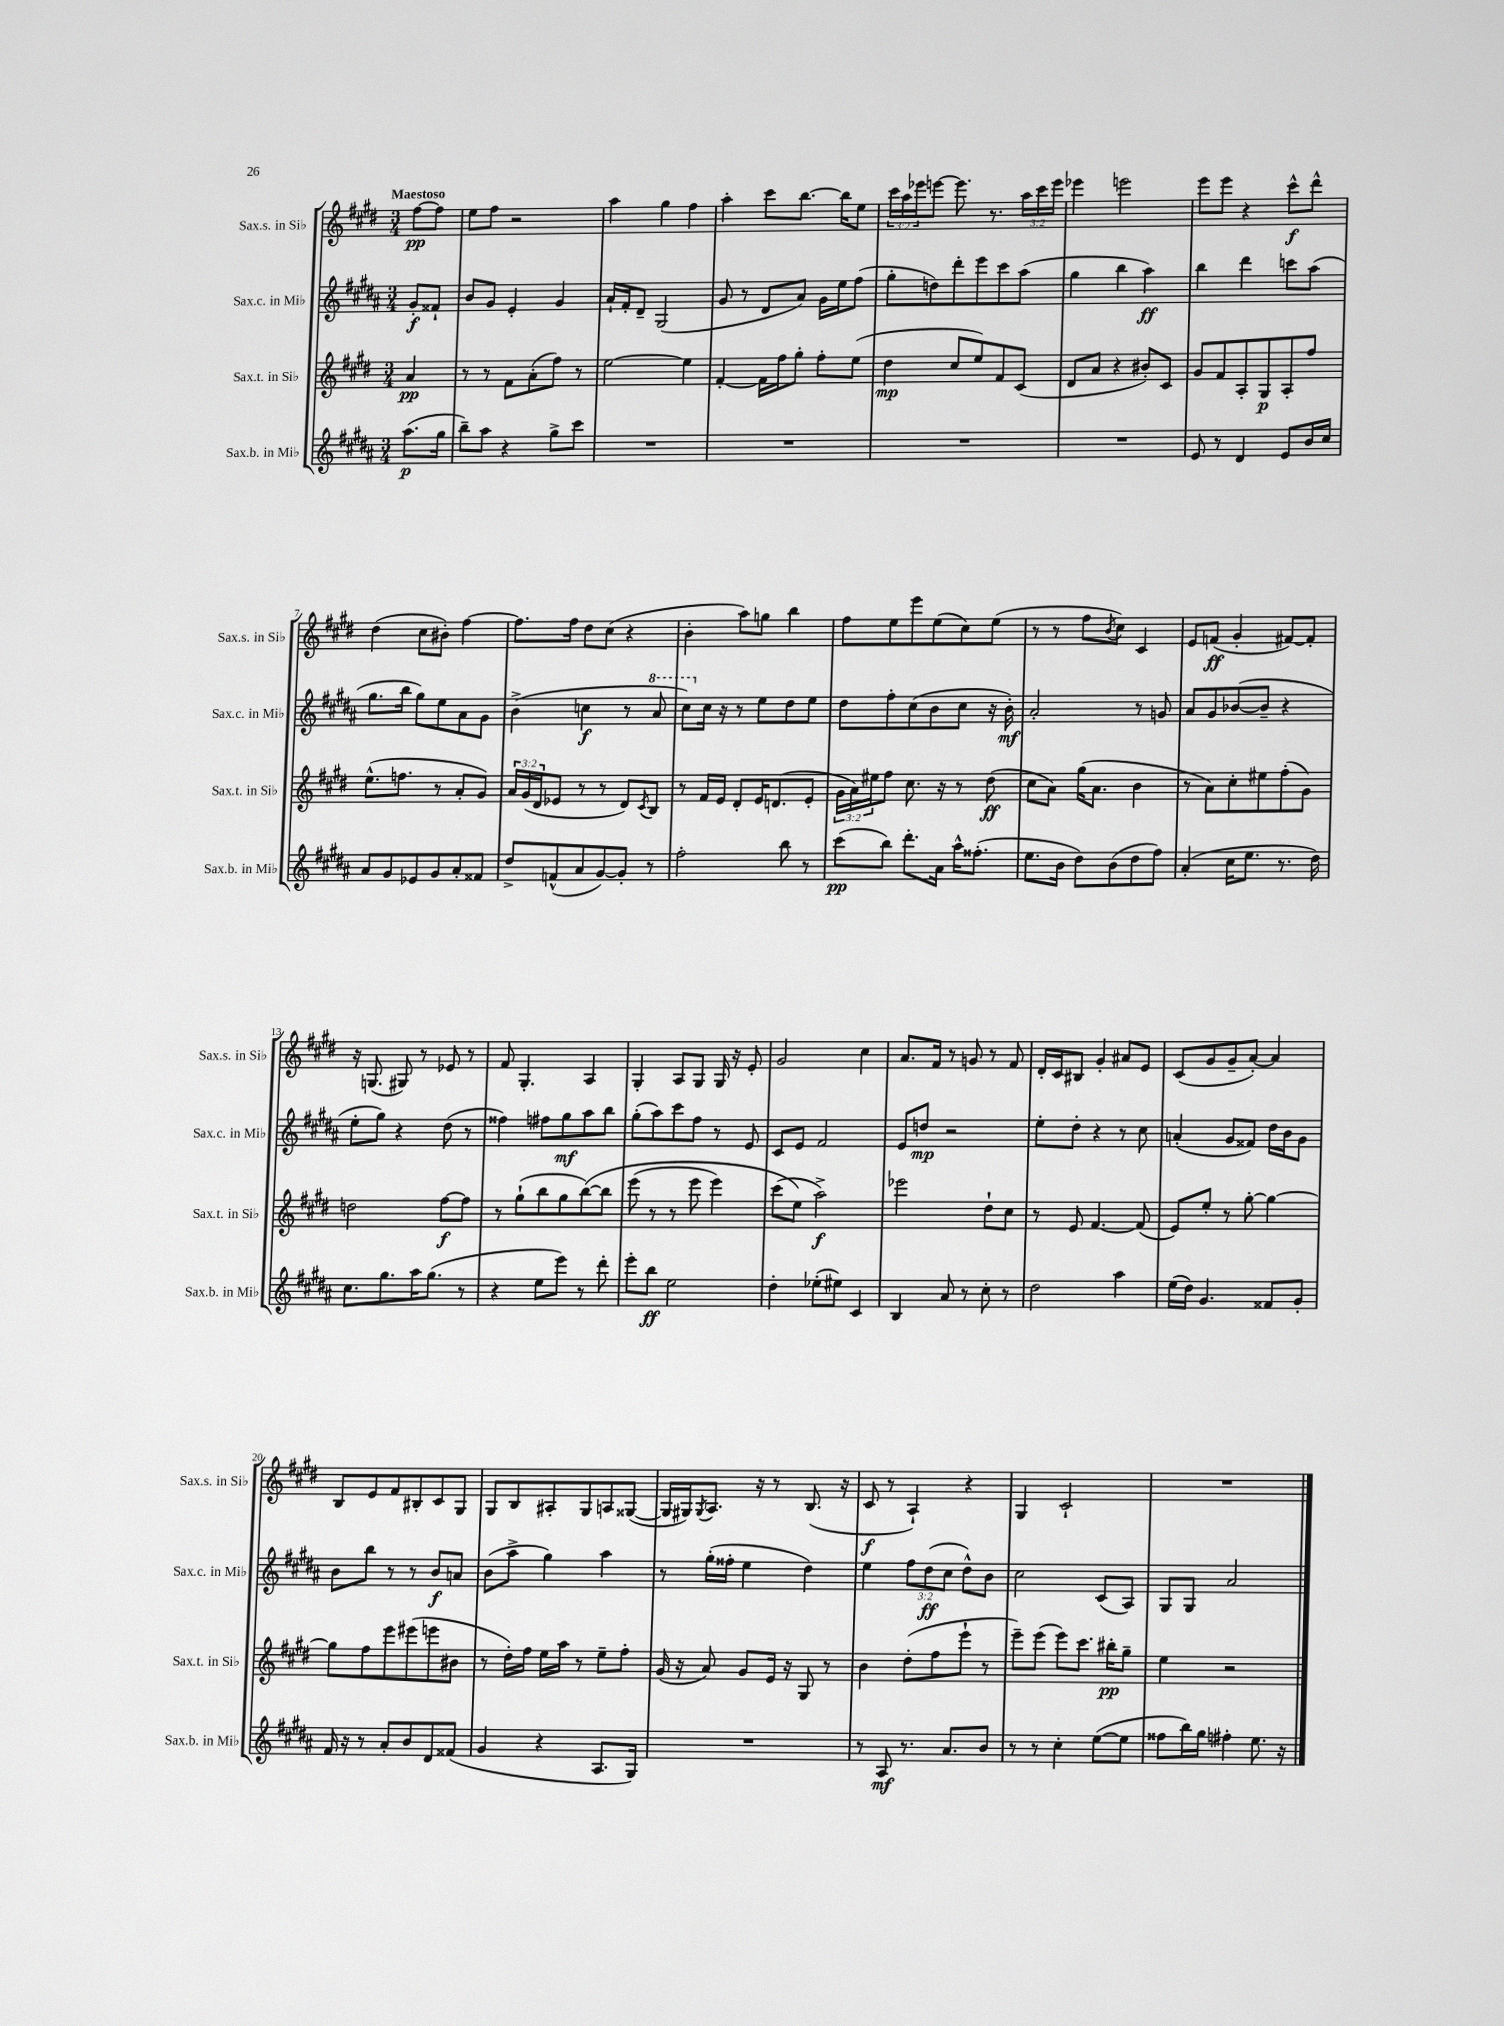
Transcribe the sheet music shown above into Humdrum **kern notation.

**kern	**dynam	**kern	**dynam	**kern	**dynam	**kern	**dynam
*part4	*part4	*part3	*part3	*part2	*part2	*part1	*part1
*staff4	*staff4	*staff3	*staff3	*staff2	*staff2	*staff1	*staff1
*I"Sax.b. in Mi♭	*	*I"Sax.t. in Si♭	*	*I"Sax.c. in Mi♭	*	*I"Sax.s. in Si♭	*
*I'Sax.b. in Mi♭	*	*I'Sax.t. in Si♭	*	*I'Sax.c. in Mi♭	*	*I'Sax.s. in Si♭	*
*clefG2	*	*clefG2	*	*clefG2	*	*clefG2	*
*k[f#c#g#d#a#]	*	*k[f#c#g#d#]	*	*k[f#c#g#d#a#]	*	*k[f#c#g#d#]	*
*M3/4	*	*M3/4	*	*M3/4	*	*M3/4	*
=	=	=	=	=	=	=	=
!	!	!	!	!	!	!LO:TX:a:B:t=Maestoso	!
(8.aa#\L	p	4a/	pp	8g#'/L	f	[8ff#\L	pp
.	.	.	.	8f##X`/J	.	8ff#\J]	.
16gg#\Jk	.	.	.	.	.	.	.
=1	=1	=1	=1	=1	=1	=1	=1
8bb~\L)	.	8r	.	8b/L	.	8ee\L	.
8aa#\J	.	8r	.	8g#/J	.	8ff#\J	.
4r	.	8f#\L	.	4e'/	.	2r	.
.	.	(8a'\	.	.	.	.	.
8gg#^\L	.	8ff#\J)	.	4g#/	.	.	.
8ccc#\J	.	8r	.	.	.	.	.
=2	=2	=2	=2	=2	=2	=2	=2
2.r	.	[2ee\	.	16a#`/LL	.	4aa\	.
.	.	.	.	16f#'/J	.	.	.
.	.	.	.	8d#~/J	.	.	.
.	.	.	.	(2G#/	.	4gg#\	.
.	.	4ee\]	.	.	.	4ff#\	.
=3	=3	=3	=3	=3	=3	=3	=3
2.r	.	[4f#'/	.	8g#/	.	4aa'\	.
.	.	.	.	8r	.	.	.
.	.	16f#\LL]	.	8d#/L	.	8ccc#\L	.
.	.	16ff#\J	.	.	.	.	.
.	.	8gg#'\J	.	8a#/J)	.	[8.bb\J	.
.	.	8ff#'\L	.	16g#\LL	.	.	.
.	.	.	.	16ee\J	.	16bb\KL]	.
.	.	(8ee\J	.	(8ff#\J	.	8ee\J	.
=4	=4	=4	=4	=4	=4	=4	=4
2.r	.	4dd#\	mp	8gg#'\L	.	24ccc#\LL	.
.	.	.	.	.	.	24aa\	.
.	.	.	.	.	.	24eee-X\J	.
.	.	.	.	8ddn\)	.	[8eeen\J	.
.	.	8cc#/L	.	8ddd#'\	.	8.eee\]	.
.	.	8ee/)	.	8eee\	.	.	.
.	.	.	.	.	.	8.r	.
.	.	8f#/	.	8ccc#\	.	.	.
.	.	(8c#/J	.	(8aa#\J	.	24aa\LL	.
.	.	.	.	.	.	24ccc#\	.
.	.	.	.	.	.	24eee\JJ	.
=5	=5	=5	=5	=5	=5	=5	=5
2.r	.	8d#/L	.	4gg#\	.	4eee-X\	.
.	.	8a/J	.	.	.	.	.
.	.	4r	.	4bb\	.	2eeen\	.
.	.	8b#X'/L)	.	4aa#\)	ff	.	.
.	.	8c#/J	.	.	.	.	.
=6	=6	=6	=6	=6	=6	=6	=6
8e/	.	8g#/L	.	4bb\	.	8eee\L	.
8r	.	8f#/	.	.	.	8eee\J	.
4d#/	.	8A'/	.	4ddd#\	.	4r	.
.	.	8G#/	p	.	.	.	.
8e/L	.	8A'/	.	8cccn\L	.	8ccc#^^\L	f
16b/L	.	8ff#/J	.	(8aa#\J	.	8ddd#^^\J	.
16cc#/JJ	.	.	.	.	.	.	.
!!LO:LB:g=z
=7	=7	=7	=7	=7	=7	=7	=7
8a#/L	.	(8.ee^^\L	.	8.gg#\L	.	(4dd#\	.
8g#/	.	.	.	.	.	.	.
.	.	8.ffn\J	.	16bb\Jk	.	.	.
8e-X/	.	.	.	8gg#\L)	.	8cc#\L	.
8g#/	.	8r	.	8ee\	.	8b#X'\J)	.
8a#'/	.	8a'/L	.	8a#\	.	[4ff#\	.
8f##X/J	.	8g#/J)	.	8g#\J	.	.	.
=8	=8	=8	=8	=8	=8	=8	=8
8dd#^/L	.	24a/LL	.	(4b^\	.	8.ff#\L]	.
.	.	(24g#/	.	.	.	.	.
.	.	24d#/J	.	.	.	.	.
(8fn^^/	.	8e-X/J	.	.	.	.	.
.	.	.	.	.	.	16ff#\Jk	.
8a#/	.	8r	.	4ccn\	f	8dd#\L	.
[8g#/)	.	8r	.	.	.	(8cc#\J	.
8g#'/J]	.	8d#/L)	.	8r	.	4r	.
.	.	8qc#/	.	.	.	.	.
*	*	*	*	*8va	*	*	*
8r	.	8B/J	.	8aa#/	.	.	.
=9	=9	=9	=9	=9	=9	=9	=9
2ff#'\	.	8r	.	8ccc#\L)	.	4b'\	.
*	*	*	*	*X8va	*	*	*
.	.	16f#/LL	.	16cc#\Jk	.	.	.
.	.	16e/JJ	.	16r	.	.	.
.	.	8d#'/L	.	8r	.	8aa\L)	.
.	.	16e/K	.	8ee\L	.	8ggn\J	.
.	.	(8.dn/	.	.	.	.	.
8bb\	.	.	.	8dd#\	.	4bb\	.
8r	.	8e'/J	.	8ee\J	.	.	.
=10	=10	=10	=10	=10	=10	=10	=10
(8ccc#\L	pp	24g#\LL	.	8dd#\L	.	8ff#\L	.
.	.	24a\)	.	.	.	.	.
.	.	24ee#X\J	.	.	.	.	.
8bb\J)	.	8ff#\J	.	8ff#'\	.	8ee\	.
8.ddd#'\L	.	8.cc#\	.	(8cc#\	.	8eee\	.
.	.	.	.	8b\	.	(8ee\	.
16a#\Jk	.	16r	.	.	.	.	.
16aa#^^\KL	.	8r	.	8cc#\J	.	8cc#\)	.
(8.ff##X'\J	.	.	.	.	.	.	.
.	.	(8dd#\	ff	16r	.	(8ee\J	.
.	.	.	.	16b'\)	mf	.	.
=11	=11	=11	=11	=11	=11	=11	=11
8.ee\L	.	8cc#\L	.	2a#'/	.	8r	.
.	.	8a\J)	.	.	.	8r	.
16b\Jk	.	.	.	.	.	.	.
8dd#\L)	.	(16gg#\KL	.	.	.	8ff#\L	.
.	.	8.a\J	.	.	.	.	.
.	.	.	.	.	.	8qb/	.
(8b\	.	.	.	.	.	8cc#\J)	.
8dd#\	.	4b\	.	8r	.	4c#/	.
8ff#\J)	.	.	.	8gn/	.	.	.
=12	=12	=12	=12	=12	=12	=12	=12
(4a#'/	.	8r	.	8a#/L	.	8e/L	.
.	.	8a\L)	.	8g#/	.	(8fn/J	ff
16cc#\KL	.	8cc#'\	.	([8b-X/	.	4g#'/	.
8.ee\J	.	.	.	.	.	.	.
.	.	8ee#X\	.	8b-~/J]	.	.	.
8.r	.	(8ff#'\	.	4r	.	[8f#X/L)	.
.	.	8g#\J)	.	.	.	8f#'/J]	.
16dd#\)	.	.	.	.	.	.	.
!!LO:LB:g=z
=13	=13	=13	=13	=13	=13	=13	=13
8.cc#\L	.	2ddn\	.	8ee'\L	.	16r	.
.	.	.	.	.	.	(8.Gn/	.
.	.	.	.	8gg#\J)	.	.	.
8.gg#\	.	.	.	.	.	.	.
.	.	.	.	4r	.	8G#X/)	.
16aa#\K	.	.	.	.	.	8r	.
(8.gg#\J	.	.	.	.	.	.	.
.	.	[8ff#\L	f	(8dd#\	.	8e-X/	.
8r	.	8ff#\J]	.	8r	.	8r	.
=14	=14	=14	=14	=14	=14	=14	=14
4r	.	8r	.	4ff##X\)	.	8f#/	.
.	.	(8gg#`\L	.	.	.	4.G#'/	.
8ee\L	.	8bb\	.	8ff#X\L	.	.	.
8eee\J)	.	8gg#\	.	8gg#\	mf	.	.
8r	.	([8bb\)	.	8aa#\	.	4A/	.
8ddd#'\	.	8bb\J]	.	8bb\J	.	.	.
=15	=15	=15	=15	=15	=15	=15	=15
8eee'\L	.	(8eee\	.	(8gg#'\L	.	4G#'/	.
8bb\J	ff	8r	.	8aa#\)	.	.	.
2ee\	.	8r	.	8ccc#\	.	8A/L	.
.	.	8eee\	.	8ff#\J	.	8G#/J	.
.	.	4eee\)	.	8r	.	16G#/	.
.	.	.	.	.	.	16r	.
.	.	.	.	8e/	.	8e'/	.
=16	=16	=16	=16	=16	=16	=16	=16
4dd#'\	.	(8ccc#\L	.	8c#/L	.	2g#/	.
.	.	8ee\J)	.	8e/J	.	.	.
(8ee-X'\L	.	2aa^\)	f	2f#/	.	.	.
8ee#X\J)	.	.	.	.	.	.	.
4c#/	.	.	.	.	.	4cc#\	.
=17	=17	=17	=17	=17	=17	=17	=17
4B/	.	2eee-X\	.	8e/L	.	8.a/L	.
.	.	.	.	8ddn/J	mp	.	.
.	.	.	.	.	.	16f#/Jk	.
8a#/	.	.	.	2r	.	8r	.
8r	.	.	.	.	.	8gn/	.
8cc#'\	.	8dd#`\L	.	.	.	8r	.
8r	.	8cc#\J	.	.	.	8f#/	.
=18	=18	=18	=18	=18	=18	=18	=18
2dd#\	.	8r	.	8ee'\L	.	16d#'/LL	.
.	.	.	.	.	.	16c#/J	.
.	.	8e/	.	8dd#'\J	.	8B#X/J	.
.	.	[4.f#/	.	4r	.	4g#'/	.
4aa#\	.	.	.	8r	.	8a#X/L	.
.	.	(8f#/]	.	8cc#\	.	8e/J	.
=19	=19	=19	=19	=19	=19	=19	=19
(16ee\LL	.	8e/L)	.	(4an'/	.	(8c#/L	.
16dd#\JJ)	.	.	.	.	.	.	.
4.g#/	.	8ee'/J	.	.	.	8g#/	.
.	.	8r	.	8g#/L	.	8g#~/	.
.	.	[8gg#'\	.	8f##X/J)	.	[8a'/J)	.
8f##X/L	.	4gg#\_	.	16dd#\LL	.	4a/]	.
.	.	.	.	16b\J	.	.	.
8g#'/J	.	.	.	8g#\J	.	.	.
!!LO:LB:g=z
=20	=20	=20	=20	=20	=20	=20	=20
16f#/	.	8gg#\L]	.	8b\L	.	8B/L	.
16r	.	.	.	.	.	.	.
8r	.	8ff#\	.	8bb\J	.	8e/	.
8a#'/L	.	8eee\	.	8r	.	8f#/	.
8b/	.	(8eee#X\	.	8r	.	8B#X'/	.
8d#/	.	8eeen\	.	8b/L	f	8c#/	.
(8f##X/J	.	8b#X\J	.	8an/J	.	8G#/J	.
=21	=21	=21	=21	=21	=21	=21	=21
4g#/	.	8r	.	(8b\L	.	8G#/L	.
.	.	16dd#'\LL)	.	8aa#^\J	.	8B/	.
.	.	16ff#\JJ	.	.	.	.	.
4r	.	16ee\LL	.	4gg#\)	.	8A#X'/	.
.	.	16aa\JJ	.	.	.	.	.
.	.	8r	.	.	.	8G#/	.
8.A#/L	.	8ee~\L	.	4aa#\	.	8An/	.
.	.	8ff#'\J	.	.	.	([8G##X/J	.
16G#/Jk)	.	.	.	.	.	.	.
=22	=22	=22	=22	=22	=22	=22	=22
2.r	.	(16g#/	.	8r	.	16G##/LL]	.
.	.	16r	.	.	.	16G#X/J)	.
.	.	.	.	.	.	8qG#/	.
.	.	8a/)	.	(16gg#'\LL	.	8.A/J	.
.	.	.	.	16ff##X'\JJ	.	.	.
.	.	8g#/L	.	4ee\	.	.	.
.	.	.	.	.	.	16r	.
.	.	16e/Jk	.	.	.	8r	.
.	.	16r	.	.	.	.	.
.	.	8G#/	.	4dd#\)	.	(8.B/	.
.	.	8r	.	.	.	.	.
.	.	.	.	.	.	16r	.
=23	=23	=23	=23	=23	=23	=23	=23
8r	.	4b\	.	4ee\	.	8c#/	f
8A#/	mf	.	.	.	.	8r	.
8.r	.	(8dd#'\L	.	12ff#\L	.	4A`/)	.
.	.	.	.	(12dd#\	ff	.	.
.	.	8ff#\	.	.	.	.	.
.	.	.	.	12cc#\J	.	.	.
8.a#/L	.	.	.	.	.	.	.
.	.	8eee`\J	.	8dd#^^\L)	.	4r	.
8b/J	.	8r	.	8b\J	.	.	.
=24	=24	=24	=24	=24	=24	=24	=24
8r	.	8eee~\L)	.	2cc#\	.	4G#/	.
8r	.	(8eee\J	.	.	.	.	.
4cc#'\	.	8eee\L)	.	.	.	2c#`/	.
.	.	8.ccc#\J	.	.	.	.	.
([8ee\L	.	.	.	(8c#/L	.	.	.
.	.	16bb#X'\KL	pp	.	.	.	.
8ee\J]	.	8gg#~\J	.	8A#/J)	.	.	.
=25	=25	=25	=25	=25	=25	=25	=25
8ff##X\L	.	4ee\	.	8G#/L	.	2.r	.
16bb\L)	.	.	.	8G#/J	.	.	.
16gg#\JJ	.	.	.	.	.	.	.
4ff#X'\	.	2r	.	2a#/	.	.	.
8.ee\	.	.	.	.	.	.	.
16r	.	.	.	.	.	.	.
==	==	==	==	==	==	==	==
*-	*-	*-	*-	*-	*-	*-	*-
